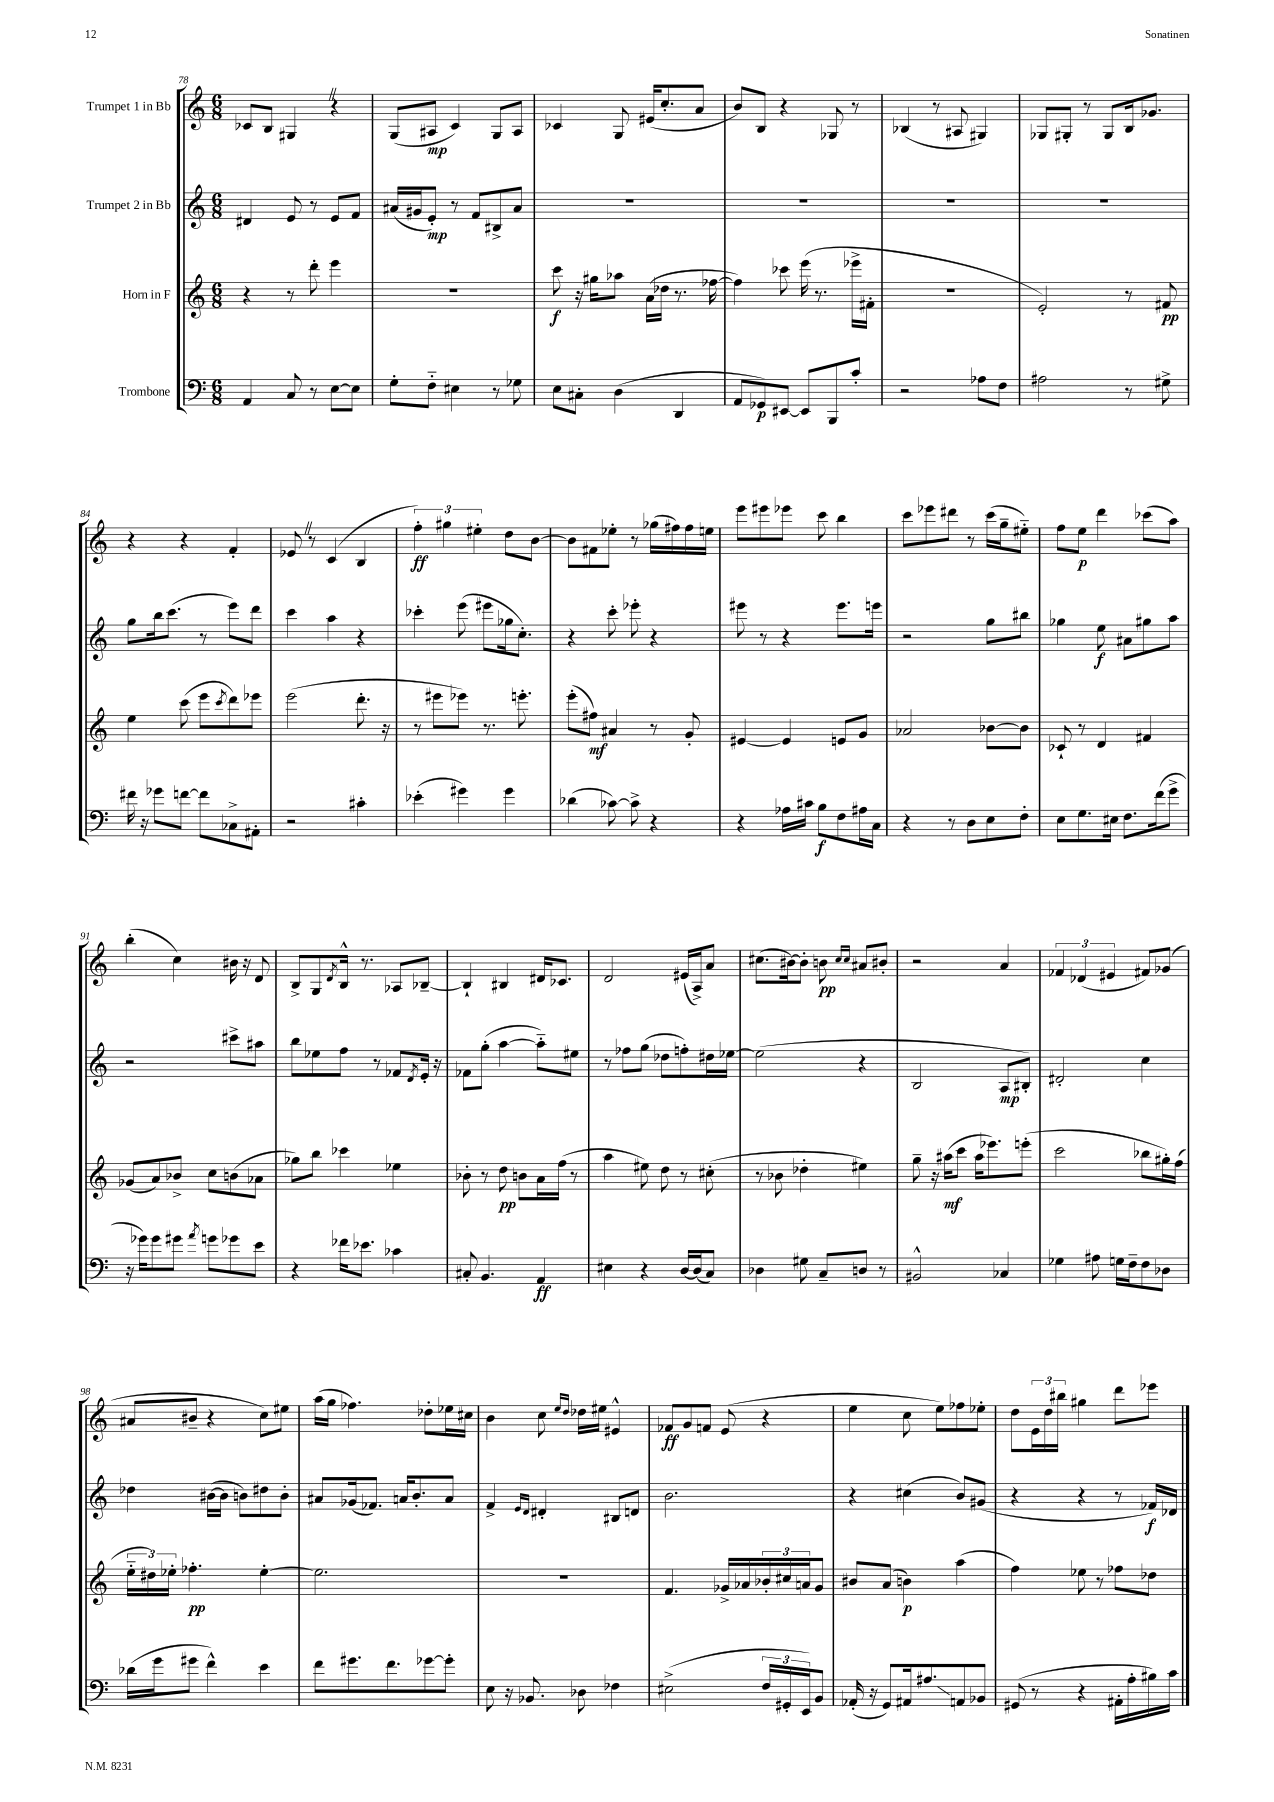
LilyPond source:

<<
\new StaffGroup <<
\new Staff = "s0" \with { instrumentName = "Trumpet 1 in Bb" } {
    \clef treble \key c \major \numericTimeSignature \time 6/8
    ces'8 b8 gis4 \once \override BreathingSign.text = \markup { \musicglyph "scripts.caesura.straight" } \breathe r4 |
    g8( ais8\mp c'4) g8 ais8 |
    ces'4 g8 eis'16( c''8.-. a'8 |
    b'8) b8 r4 ges8 r8 |
    bes4( r8 ais8 gis4) |
    ges8 gis8-. r8 gis8 b16 ges'8. |
    r4 r4 f'4-. |
    ees'8 \once \override BreathingSign.text = \markup { \musicglyph "scripts.caesura.straight" } \breathe r8 c'4( b4 |
    \tuplet 3/2 { f''4-.\ff) gis''4 eis''4-. } d''8 b'8~ |
    b'8 fis'8 ees''8-. r8 ges''16( fis''16) fis''16 e''16 |
    e'''8 eis'''8 ees'''8 c'''8 b''4 |
    c'''8 ees'''8 dis'''8 r8 c'''16( g''16-- eis''8-_) |
    f''8 e''8\p d'''4 ces'''8( a''8) |
    b''4-.( c''4) bis'16 r16 d'8 |
    b8-> g8 \acciaccatura { d'8 } b16-^ r8. aes8 bes8~-- |
    bes4-! bis4 dis'16 ces'8. |
    d'2 eis'16( a16->) a'8 |
    cis''8.( bis'16~) bis'8-. b'8\pp \grace { cis''16 cis''16 } ais'8 bis'8-. |
    r2 a'4 |
    \tuplet 3/2 { fes'4 des'4( eis'4 } fis'8) ges'8( |
    ais'8 bis'8-- r4 c''8) eis''8 |
    a''16( g''16 fes''4.) des''8-. ees''16 cis''16 |
    b'4 c''8 \grace { e''16 d''16 } des''16 eis''16 eis'4-^ |
    fes'8\ff g'8 f'8 e'8( r4 |
    e''4 c''8 e''8) fes''8 ees''8-. |
    d''8 \tuplet 3/2 { e'16 d''16 bis''16 } gis''4 d'''8 ees'''8 \bar "|." |
}
\new Staff = "s1" \with { instrumentName = "Trumpet 2 in Bb" } {
    \clef treble \key c \major \numericTimeSignature \time 6/8
    dis'4 e'8 r8 e'8 f'8 |
    ais'16( gis'16 e'8-.\mp) r8 f'8 bis8-> ais'8 |
    R2. |
    R2. |
    R2. |
    R2. |
    g''8 b''16 c'''8.( r8 e'''8) d'''8 |
    c'''4 a''4 r4 |
    ces'''4-. e'''8( eis'''8 ges''16 c''8.-.) |
    r4 c'''8-. ees'''8-. r4 |
    eis'''8 r8 r4 eis'''8. e'''16 |
    r2 g''8 bis''8 |
    ges''4 e''8\f ais'8 gis''8 a''8 |
    r2 cis'''8-> ais''8 |
    b''8 ees''8 f''8 r8 fes'8 \acciaccatura { d'8 } e'16-. r16 |
    fes'8 g''8-.( a''4~ a''8-_) eis''8 |
    r8 fes''8 g''8( des''8 f''8-.) dis''16 ees''16~ |
    ees''2( r4 |
    b2 a8\mp bis8-.) |
    dis'2-. c''4 |
    des''4 bis'16~( bis'16 b'8) dis''8 b'8-. |
    ais'8 ges'16( fes'8.) a'16 b'8.-. a'8 |
    f'4-> \grace { e'16 d'16 } dis'4-. bis8 d'8 |
    b'2. |
    r4 cis''4( b'8) gis'8( |
    r4 r4 r8 fes'16\f) des'16 \bar "|." |
}
\new Staff = "s2" \with { instrumentName = "Horn in F" } {
    \clef treble \key c \major \numericTimeSignature \time 6/8
    r4 r8 d'''8-. e'''4 |
    R2. |
    c'''8\f r16 gis''16 aes''8 a'16( des''16 r8. fes''16~ |
    fes''4) ces'''8 e'''16( r8. ees'''16-> fis'16-. |
    R2. |
    e'2-.) r8 fis'8\pp |
    e''4 c'''8( e'''8 \acciaccatura { c'''8 } d'''8) ees'''8 |
    e'''2( d'''8.-. r16 |
    r8 eis'''8 ees'''8) r8. e'''8.-. |
    e'''8-.( fis''8\mf) ais'4 r8 g'8-. |
    eis'4~ eis'4 e'8 g'8 |
    aes'2 bes'8~ bes'8 |
    ces'8-! r8 d'4 fis'4 |
    ges'8( a'8) bes'8-> c''8 b'8( aes'8 |
    ges''8) b''8 ces'''4 ees''4 |
    bes'8-. r8 d''8\pp b'8 a'16 f''16( r8 |
    a''4 eis''8) d''8 r8 cis''8-.( |
    r8 bes'8 des''4-. eis''4) |
    g''8-- r16 ais''16\mf( c'''8 ais''16 ees'''8.) e'''8-.( |
    c'''2 bes''8 gis''16-.) f''16( |
    \tuplet 3/2 { e''16-_ dis''16) ees''16-. } fes''4.-.\pp ees''4~-. |
    ees''2. |
    R2. |
    f'4. ges'16-> aes'16 \tuplet 3/2 { bes'16-. cis''16 a'16 } ges'8 |
    bis'8 a'8( b'4\p) a''4( |
    f''4) ees''8 r8 fes''8 des''8 \bar "|." |
}
\new Staff = "s3" \with { instrumentName = "Trombone" } {
    \clef bass \key c \major \numericTimeSignature \time 6/8
    a,4 c8 r8 e8~ e8 |
    g8-. f8-_ eis4 r8 ges8 |
    e8 cis8-. d4( d,4 |
    a,8 ges,8\p) eis,8~ eis,8 b,,8 c'8-. |
    r2 aes8 f8 |
    ais2 r8 gis8-> |
    fis'16 r16 ges'8 f'8~ f'8 ces8-> ais,8-. |
    r2 cis'4-. |
    ees'4-.( gis'4) gis'4 |
    des'4( ces'8~) ces'8-> r4 |
    r4 aes16 cis'16 b8\f f8 ais16 c16 |
    r4 r8 d8 e8 f8-. |
    e8 g8. eis16 f8. f'16( g'8-> |
    r16 ges'16) ges'8 gis'8 \acciaccatura { a'8 } g'8 ges'8 e'8 |
    r4 fes'16 ees'8. ces'4 |
    cis8-. b,4. a,4\ff |
    eis4 r4 d16~ d16( c8) |
    des4 gis8 c8-- d8 r8 |
    bis,2-^ ces4 |
    ges4 ais8 g16 f16-- f8 des8 |
    des'16( g'16 gis'8 f'4-^) e'4 |
    f'8 gis'8. f'8. ges'8~ ges'8-. |
    e8 r16 bes,8. des8 fes4 |
    eis2->( \tuplet 3/2 { f16 gis,16-. e,16) } b,8 |
    aes,16-.( r16 g,8) ais,16 ais8.\glissando a,8 bes,8 |
    gis,8( r8 r4 ais,16-. a16-. bis16) c'16 \bar "|." |
}
>>
>>
\layout { \context { \Score currentBarNumber = #78 } }
